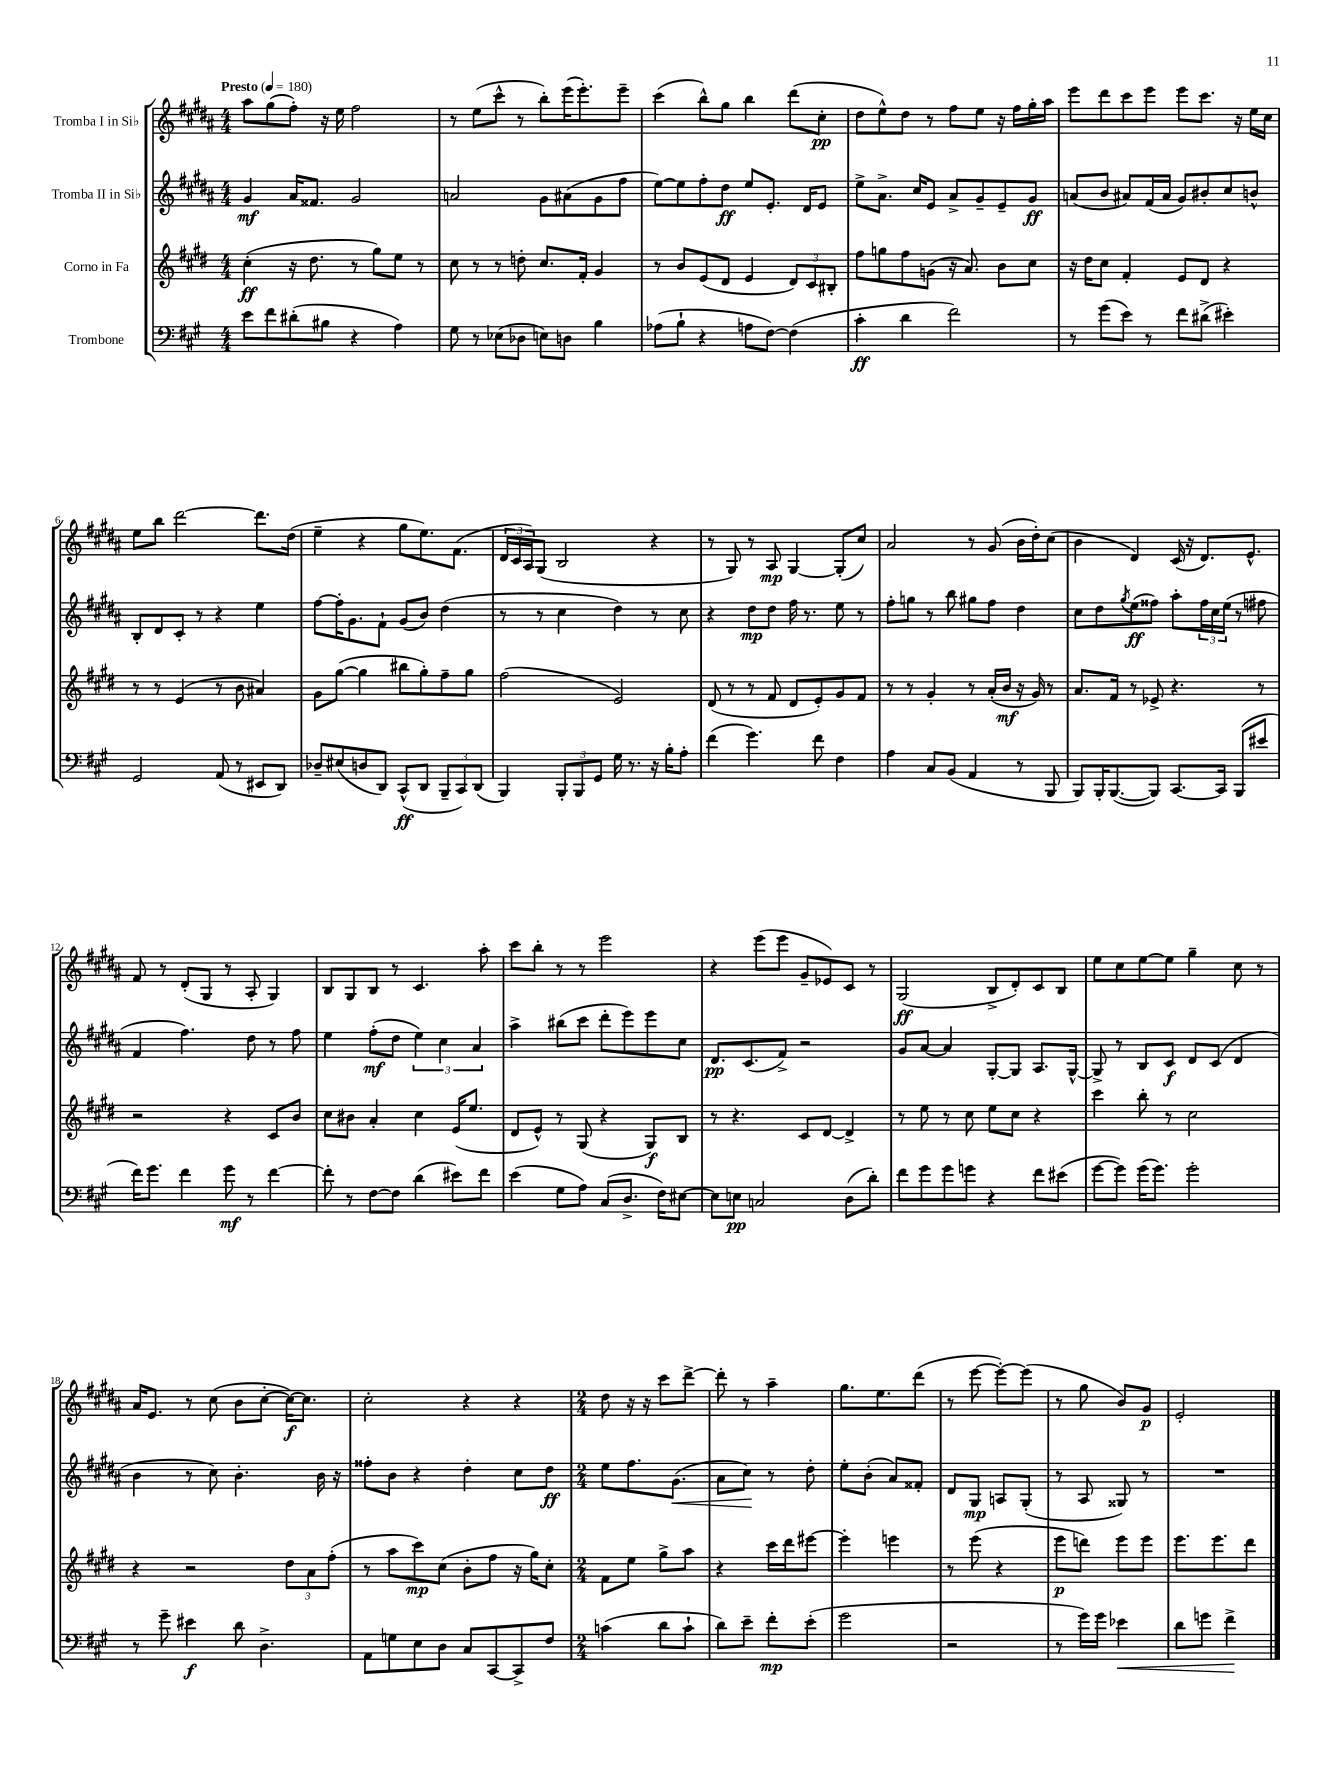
<<
\new StaffGroup <<
\new Staff = "s0" \with { instrumentName = "Tromba I in Sib" } {
    \clef treble \key b \major \numericTimeSignature \time 4/4 \tempo "Presto" 4 = 180
    ais''8 gis''8( fis''8-.) r16 e''16 fis''2 |
    r8 e''8( cis'''8-^ r8 b''8-.) e'''16( e'''8.-.) e'''8-- |
    cis'''4( b''8-^) gis''8 b''4 dis'''8( cis''8-.\pp |
    dis''8 e''8-^) dis''8 r8 fis''8 e''8 r16 fis''16 gis''16-. ais''16 |
    e'''8 dis'''8 cis'''8 e'''8 e'''8 cis'''8. r16 e''16 cis''16 |
    e''8 b''8 dis'''2~ dis'''8. dis''16( |
    e''4-- r4 gis''8 e''8.) fis'8.( |
    \tuplet 3/2 { dis'16 cis'16 ais16) } gis8( b2 r4 |
    r8 gis8) r8 ais8\mp gis4~ gis8-.( cis''8) |
    ais'2 r8 gis'8( b'16 dis''16-.) cis''8( |
    b'4 dis'4) cis'16( r16 dis'8.) e'8.-^ |
    fis'8 r8 dis'8-.( gis8 r8 ais8-. gis4) |
    b8 gis8 b8 r8 cis'4. ais''8-. |
    cis'''8 b''8-. r8 r8 e'''2 |
    r4 e'''8( e'''8 gis'8-- ees'8) cis'8 r8 |
    gis2\ff( b8-> dis'8-.) cis'8 b8 |
    e''8 cis''8 e''8~ e''8 gis''4-- cis''8 r8 |
    ais'16 e'8. r8 cis''8( b'8 cis''8~-. cis''16~\f) cis''8. |
    cis''2-. r4 r4 |
    \numericTimeSignature \time 2/4 dis''8 r16 r16 cis'''8 dis'''8~-> |
    dis'''8-. r8 ais''4-- |
    gis''8. e''8. dis'''8( |
    r8 e'''8~ e'''8~-.) e'''8( |
    r8 gis''8 b'8) gis'8\p |
    e'2-. \bar "|." |
}
\new Staff = "s1" \with { instrumentName = "Tromba II in Sib" } {
    \clef treble \key b \major \numericTimeSignature \time 4/4
    gis'4\mf ais'16 fisis'8. gis'2 |
    a'2 gis'8 ais'8( gis'8 fis''8 |
    e''8~) e''8 fis''8-. dis''8\ff e''8 e'8.-. dis'16 e'8 |
    e''8-> ais'8.-> cis''16 e'8 ais'8-> gis'8-- e'8-- gis'8\ff |
    a'8( b'8 ais'8) fis'16( ais'16 gis'8) bis'8-. cis''8 b'8-^ |
    b8-. dis'8 cis'8-. r8 r4 e''4 |
    fis''8~ fis''16-. gis'8. fis'8-! gis'8( b'8) dis''4( |
    r8 r8 cis''4 dis''4) r8 cis''8 |
    r4 dis''8\mp dis''8 fis''16 r8. e''8 r8 |
    fis''8-. g''8 r8 b''8 gis''8 fis''8 dis''4 |
    cis''8 dis''8 \acciaccatura { gis''8 } e''8\ff( fisis''8) ais''8-. \tuplet 3/2 { fisis''16 cis''16 e''16( } r8 fis''8 |
    fis'4 fis''4.) dis''8 r8 fis''8 |
    e''4 fis''8-.\mf( dis''8 \tuplet 3/2 { e''4) cis''4 ais'4 } |
    ais''4-> bis''8( cis'''8 dis'''8-. e'''8) e'''8 cis''8 |
    dis'8.\pp cis'8.( fis'8->) r2 |
    gis'8 ais'8~ ais'4 gis8~-. gis8 ais8. gis16~-^ |
    gis8-> r8 b8 cis'8\f dis'8 cis'8( dis'4 |
    b'4 r8 cis''8) b'4.-. b'16 r16 |
    fisis''8-. b'8 r4 dis''4-. cis''8 dis''8\ff |
    \numericTimeSignature \time 2/4 e''8 fis''8. gis'8.\<( |
    ais'8 cis''8\!) r8 dis''8-. |
    e''8-. b'8-.( ais'8) fisis'8-. |
    dis'8 gis8\mp a8 gis8-.( |
    r8 ais8 gisis8) r8 |
    R2 \bar "|." |
}
\new Staff = "s2" \with { instrumentName = "Corno in Fa" } {
    \clef treble \key e \major \numericTimeSignature \time 4/4
    cis''4-.\ff( r16 dis''8. r8 gis''8) e''8 r8 |
    cis''8 r8 r8 d''8-. cis''8. fis'16-. gis'4 |
    r8 b'8 e'8( dis'8 e'4 \tuplet 3/2 { dis'8) cis'8 bis8-. } |
    fis''8 g''8 fis''8 g'8( r16 a'8.) b'8 cis''8 |
    r16 dis''16 cis''8 fis'4-. e'8 dis'8 r4 |
    r8 r8 e'4( r8 b'8 ais'4) |
    gis'8 gis''8~( gis''4 bis''8 gis''8-.) fis''8-- gis''8 |
    fis''2( e'2) |
    dis'8( r8 r8 fis'8 dis'8 e'8-.) gis'8 fis'8 |
    r8 r8 gis'4-. r8 a'16-.( b'16\mf r16 gis'16) r8 |
    a'8. fis'16 r8 ees'8-> r4. r8 |
    r2 r4 cis'8 b'8 |
    cis''8 bis'8 a'4-. cis''4 e'16( e''8. |
    dis'8 e'8-^) r8 gis8( r4 gis8\f) b8 |
    r8 r4. cis'8 dis'8~ dis'4-> |
    r8 e''8 r8 cis''8 e''8 cis''8 r4 |
    cis'''4 b''8-. r8 cis''2 |
    r4 r2 \tuplet 3/2 { dis''8 a'8 fis''8-.( } |
    r8 a''8 cis'''8\mp) cis''8( b'8-. fis''8 r16 gis''16) cis''8-. |
    \numericTimeSignature \time 2/4 fis'8 e''8 gis''8-> a''8 |
    r4 cis'''16 dis'''16 eis'''8~ |
    eis'''4-. e'''4 |
    r8 e'''8( r4 |
    e'''8\p d'''8) e'''8 e'''8 |
    e'''8. e'''8. dis'''8 \bar "|." |
}
\new Staff = "s3" \with { instrumentName = "Trombone" } {
    \clef bass \key a \major \numericTimeSignature \time 4/4
    e'8 fis'8 dis'8-.( bis8 r4 a4) |
    gis8 r8 ees8( des8 e8) d8 b4 |
    aes8( b8-! r4 a8 fis8~) fis4( |
    cis'4-.\ff d'4 fis'2) |
    r8 gis'8( e'8) r8 fis'8 dis'8->( eis'4-.) |
    gis,2 a,8( r8 eis,8 d,8) |
    des8-- eis8( d8 d,8) cis,8-^\ff( d,8 \tuplet 3/2 { b,,8-- cis,8) d,8( } |
    b,,4) \tuplet 3/2 { b,,8-. b,,8 gis,8 } gis16 r8. r16 b16-. a8-. |
    fis'4( gis'4.) fis'8 fis4 |
    a4 cis8 b,8( a,4 r8 b,,8 |
    b,,8) b,,16-. b,,8.~( b,,8) cis,8.~ cis,16 b,,8( eis'8 |
    fis'16) gis'8. fis'4 gis'8\mf r8 fis'4~ |
    fis'8-. r8 fis8~ fis8 d'4( eis'8) fis'8 |
    e'4( gis8 a8) cis8( d8.-> fis16) eis8~ |
    eis8 e8\pp c2 d8( d'8-.) |
    fis'8 gis'8 gis'8 g'8 r4 fis'8 eis'8( |
    gis'8~ gis'8) gis'16( gis'8.) gis'2-. |
    r8 gis'8-- eis'4\f d'8 d4.-> |
    a,8 g8 e8 d8 cis8 cis,8~ cis,8-> fis8 |
    \numericTimeSignature \time 2/4 c'4( d'8 c'8-! |
    d'8) e'8-- fis'8-.\mp e'8-.( |
    gis'2 |
    r2 |
    r8 gis'16) gis'16 ees'4\< |
    d'8 g'8 fis'4->\! \bar "|." |
}
>>
>>
